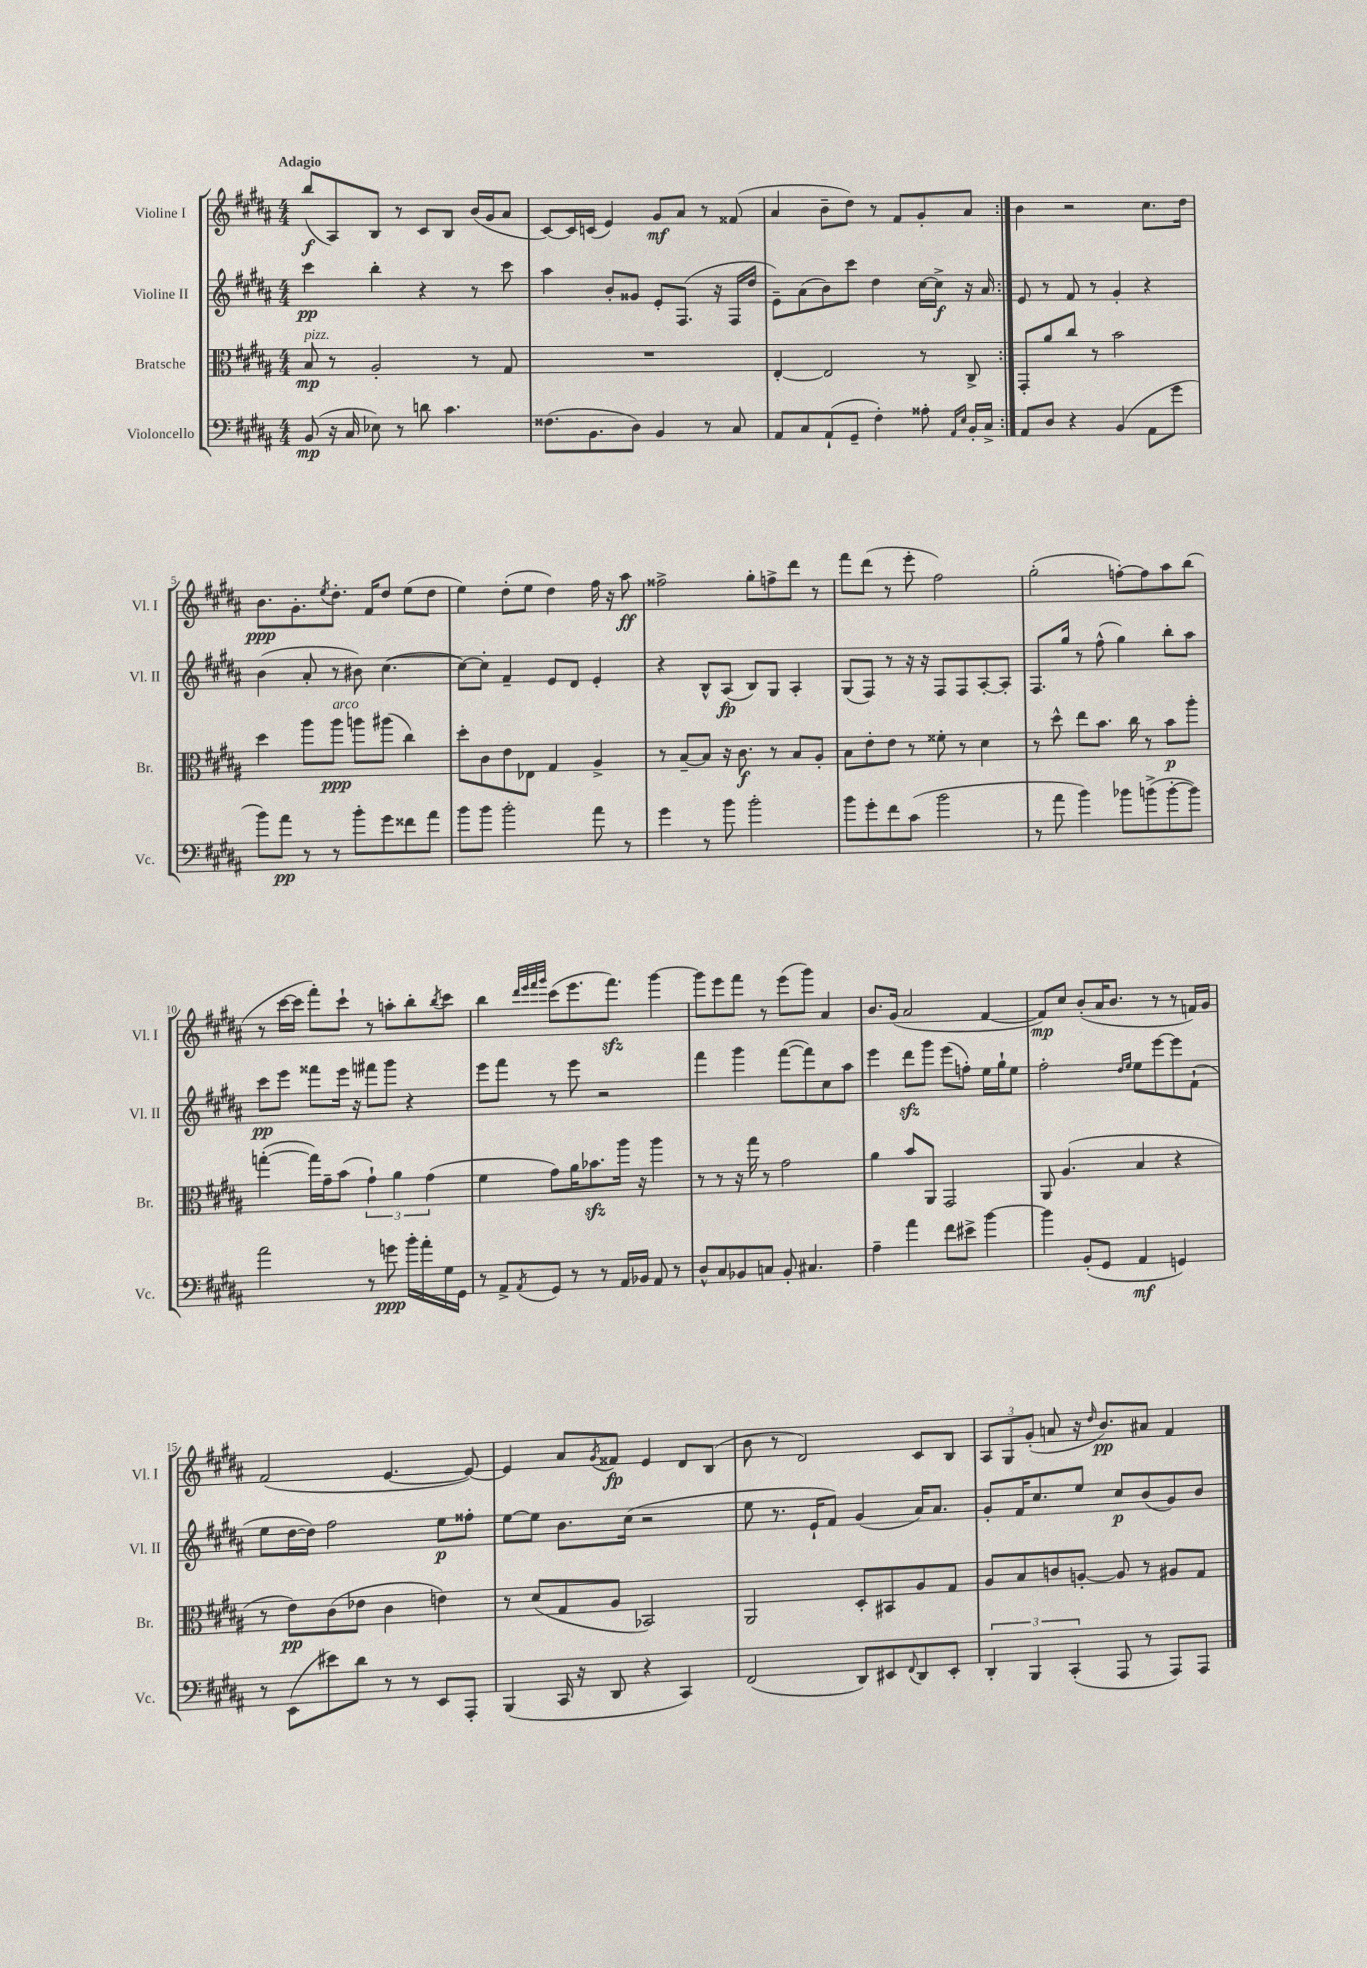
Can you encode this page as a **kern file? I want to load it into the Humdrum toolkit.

**kern	**dynam	**kern	**dynam	**kern	**dynam	**kern	**dynam
*part4	*part4	*part3	*part3	*part2	*part2	*part1	*part1
*staff4	*staff4	*staff3	*staff3	*staff2	*staff2	*staff1	*staff1
*I"Violoncello	*	*I"Bratsche	*	*I"Violine II	*	*I"Violine I	*
*I'Vc.	*	*I'Br.	*	*I'Vl. II	*	*I'Vl. I	*
*clefF4	*	*clefC3	*	*clefG2	*	*clefG2	*
*k[f#c#g#d#a#]	*	*k[f#c#g#d#a#]	*	*k[f#c#g#d#a#]	*	*k[f#c#g#d#a#]	*
*M4/4	*	*M4/4	*	*M4/4	*	*M4/4	*
=1	=1	=1	=1	=1	=1	=1	=1
!	!	!	!	!	!	!LO:TX:a:B:t=Adagio	!
!	!	!LO:TX:a:i:t=pizz.	!	!	!	!	!
(8BB/	mp	8B/	mp	4ccc#\	pp	(8bb/L	f
16r	.	8r	.	.	.	8A#/)	.
16C#/	.	.	.	.	.	.	.
8E-X\)	.	2A#'/	.	4bb'\	.	8B/J	.
8r	.	.	.	.	.	8r	.
8dn\	.	.	.	4r	.	8c#/L	.
4.c#\	.	.	.	.	.	8B/J	.
.	.	8r	.	8r	.	(16b/LL	.
.	.	.	.	.	.	16g#/J	.
.	.	8G#/	.	8ccc#\	.	8a#/J	.
=2	=2	=2	=2	=2	=2	=2	=2
(8.F##X\L	.	1r	.	4aa#\	.	[8c#/L)	.
.	.	.	.	.	.	16c#/L]	.
8.BB\	.	.	.	.	.	(16cn/JJ	.
.	.	.	.	8b'/L	.	4e/)	.
8D#\J)	.	.	.	8g##X/J	.	.	.
4BB/	.	.	.	8e'/L	.	8g#/L	mf
.	.	.	.	(8.F#/J	.	8a#/J	.
8r	.	.	.	.	.	8r	.
.	.	.	.	16r	.	.	.
8C#/	.	.	.	16F#/LL	.	(8f##X/	.
.	.	.	.	16dd#/JJ	.	.	.
=3	=3	=3	=3	=3	=3	=3	=3
8AA#/L	.	[4E'/	.	8e~\L)	.	4a#/	.
8C#/	.	.	.	(8a#\	.	.	.
(8AA#`/	.	2E/]	.	8b\)	.	8b~\L	.
8GG#~/J	.	.	.	8ccc#\J	.	8dd#\J)	.
4F#'\)	.	.	.	4dd#\	.	8r	.
.	.	.	.	.	.	8f#/L	.
8A##X'\	.	8r	.	[16cc#\LL	.	8g#'/	.
.	.	.	.	16cc#^\JJ]	f	.	.
16qqAA#/LL	.	.	.	.	.	.	.
16qqE/JJ	.	.	.	.	.	.	.
16BB'/LL	.	8C#^/	.	16r	.	8a#/J	.
16C#^/JJ	.	.	.	16a#/	.	.	.
=4:|!	=4:|!	=4:|!	=4:|!	=4:|!	=4:|!	=4:|!	=4:|!
8AA#/L	.	8GG#'/L	.	8e/	.	4b\	.
8D#/J	.	8a#/	.	8r	.	.	.
4r	.	8cc#/J	.	8f#/	.	2r	.
.	.	8r	.	8r	.	.	.
(4BB/	.	2b\	.	4g#'/	.	.	.
8AA#\L	.	.	.	4r	.	8.cc#\L	.
8g#\J	.	.	.	.	.	.	.
.	.	.	.	.	.	16dd#\Jk	.
!!LO:LB:g=z
=5	=5	=5	=5	=5	=5	=5	=5
8b\L)	.	4dd#\	.	(4b\	.	8.b\L	ppp
8a#\J	pp	.	.	.	.	.	.
.	.	.	.	.	.	8.g#'\	.
8r	.	8aa#\L	.	8a#'/	.	.	.
.	.	.	.	.	.	8qee/	.
!	!	!LO:TX:a:i:t=arco	!	!	!	!	!
8r	.	8aa#\J	ppp	8r	.	8.dd#'\J	.
8b'\L	.	8aan\L	.	8b#X\)	.	.	.
.	.	.	.	.	.	16f#/KL	.
8g#\	.	(8aa#X\J	.	([4.cc#\	.	8dd#/J	.
8f##X\	.	4cc#\)	.	.	.	(8ee\L	.
8a#\J	.	.	.	.	.	8dd#\J	.
=6	=6	=6	=6	=6	=6	=6	=6
8b\L	.	8dd#'\L	.	8cc#\L_)	.	4ee\)	.
8b\J	.	8c#\	.	8cc#'\J]	.	.	.
2b'\	.	8e\	.	4f#~/	.	(8dd#'\L	.
.	.	8E-X\J	.	.	.	8ee\J	.
.	.	4G#/	.	8e/L	.	4dd#\)	.
.	.	.	.	8d#/J	.	.	.
8a#\	.	4A#^/	.	4e'/	.	16ff#\	.
.	.	.	.	.	.	16r	.
8r	.	.	.	.	.	8aa#\	ff
=7	=7	=7	=7	=7	=7	=7	=7
4g#\	.	8r	.	4r	.	2ff##X^\	.
.	.	[8B~/L	.	.	.	.	.
8r	.	8B/J]	.	8B^^/L	.	.	.
8b\	.	16r	.	(8A#/J	fp	.	.
.	.	8.c#\	f	.	.	.	.
2b'\	.	.	.	8B/L)	.	8gg#'\L	.
.	.	8r	.	8G#/J	.	8ffn^\	.
.	.	8B/L	.	4A#'/	.	8ddd#\J	.
.	.	8A#'/J	.	.	.	8r	.
=8	=8	=8	=8	=8	=8	=8	=8
8b\L	.	8B\L	.	(8G#/L	.	8fff#\L	.
8g#'\	.	8e'\	.	8F#/J)	.	(8ddd#\J	.
8f#\	.	8e\J	.	8r	.	8r	.
(8c#\J	.	8r	.	16r	.	8eee'\	.
.	.	.	.	16r	.	.	.
2b\	.	8f##X'\	.	8F#/L	.	2ff#\)	.
.	.	8r	.	8F#/	.	.	.
.	.	4d#\	.	[8A#'/	.	.	.
.	.	.	.	8A#'/J]	.	.	.
=9	=9	=9	=9	=9	=9	=9	=9
8r	.	8r	.	8.F#/L	.	(2gg#'\	.
8a#\	.	8dd#^^\	.	.	.	.	.
.	.	.	.	16gg#/Jk	.	.	.
4b\)	.	8ee\L	.	8r	.	.	.
.	.	8.b\J	.	(8ff#^^\	.	.	.
8b-X\L	.	.	.	4gg#\)	.	[8ffn'\L)	.
.	.	16cc#\	.	.	.	.	.
(8bn^\	.	8r	.	.	.	8ff\]	.
[8b'\	.	8b\L	p	8bb'\L	.	8aa#\	.
8b\J])	.	8aa#'\J	.	8aa#\J	.	(8bb\J	.
!!LO:LB:g=z
=10	=10	=10	=10	=10	=10	=10	=10
2a#\	.	([4ggn'\	.	8ccc#\L	pp	8r	.
.	.	.	.	8eee\J	.	[16ccc#\LL	.
.	.	.	.	.	.	16ccc#\JJ]	.
.	.	16gg\LL])	.	8fff##X\L	.	8fff#'\L)	.
.	.	16g#~\J	.	.	.	.	.
.	.	(8b\J	.	16eee\Jk	.	8ccc#`\J	.
.	.	.	.	16r	.	.	.
8r	.	6g#`\)	.	8fff#X\L	.	8r	.
8gn\	ppp	.	.	8ggg#\J	.	8aan'\L	.
.	.	6a#\	.	.	.	.	.
16b'\LL	.	.	.	4r	.	8bb'\	.
16a#'\	.	.	.	.	.	.	.
.	.	(6g#\	.	.	.	.	.
.	.	.	.	.	.	8qbb/	.
16G#\	.	.	.	.	.	8ccc#\J	.
16GG#\JJ	.	.	.	.	.	.	.
=11	=11	=11	=11	=11	=11	=11	=11
8r	.	4f#\	.	8eee\L	.	4bb\	.
8AA#^/L	.	.	.	8fff#\J	.	.	.
.	.	.	.	.	.	32qqddd#/LLL	.
.	.	.	.	.	.	32qqeee/	.
.	.	.	.	.	.	32qqfff#/	.
8qAA#/	.	.	.	.	.	32qqggg#/JJJ	.
8GG#/J	.	8g#\L)	.	8r	.	(8ccc#\L	.
8r	.	16a#\K	.	8eee\	.	8.eee\	.
.	.	8.b-Xzz\	.	.	.	.	.
8r	.	.	.	2r	.	.	.
.	.	.	.	.	.	8.fff#zz\J)	.
16AA#/LL	.	16aa#\Jk	.	.	.	.	.
16BB-X/JJ	.	16r	.	.	.	.	.
8AA#/	.	4aa#\	.	.	.	[4ggg#\	.
8r	.	.	.	.	.	.	.
=12	=12	=12	=12	=12	=12	=12	=12
8D#^^/L	.	8r	.	4fff#\	.	8ggg#\L]	.
8C#/	.	8r	.	.	.	8eee\	.
8BB-X/	.	16r	.	4ggg#\	.	8fff#\J	.
.	.	16gg#\	.	.	.	.	.
8Cn/J	.	8r	.	.	.	8r	.
8BB-'/	.	2g#\	.	([8fff#\L	.	(8eee\L	.
4.C#X/	.	.	.	8fff#\])	.	8ggg#\J)	.
.	.	.	.	8cc#\	.	4a#/	.
.	.	.	.	8aa#\J	.	.	.
=13	=13	=13	=13	=13	=13	=13	=13
4A#~\	.	4a#\	.	4eee\	.	8.b/L	.
.	.	.	.	.	.	(16g#/Jk	.
4a#\	.	8b/L	.	8ddd#zz\L	.	2a#/	.
.	.	8AA#/J	.	8ggg#\J	.	.	.
8f#\L	.	2GG#/	.	(8eee\L	.	.	.
8e#X^\J	.	.	.	8ffn'\J)	.	.	.
[4b\	.	.	.	16ee\LL	.	[4f#/	.
.	.	.	.	16gg#`\J	.	.	.
.	.	.	.	8ee\J	.	.	.
=14	=14	=14	=14	=14	=14	=14	=14
4b\]	.	8AA#/	.	2ff#'\	.	8f#/L])	mp
.	.	(4.A#/	.	.	.	8cc#/J	.
(8BB'/L	.	.	.	.	.	(8b'/L	.
8GG#/J	.	.	.	.	.	16a#/K	.
.	.	.	.	.	.	8.b/J	.
.	.	.	.	16qqdd#/LL	.	.	.
.	.	.	.	16qqee/JJ	.	.	.
4AA#/	mf	4B/	.	8ee\L	.	.	.
.	.	.	.	[8eee\	.	8r	.
4GGn/)	.	4r	.	8eee\]	.	8r	.
.	.	.	.	(8f#`\J	.	16fn/LL)	.
.	.	.	.	.	.	16g#/JJ	.
!!LO:LB:g=z
=15	=15	=15	=15	=15	=15	=15	=15
8r	.	8r	.	8ee\L	.	(2f#/	.
(8EE\L	.	8e\L)	pp	[16dd#\L	.	.	.
.	.	.	.	16dd#\JJ])	.	.	.
8e#X\)	.	(8c#\	.	2ff#\	.	.	.
8d#\J	.	8e-X\J	.	.	.	.	.
8r	.	4c#\	.	.	.	[4.e/	.
8r	.	.	.	.	.	.	.
8EE/L	.	4en\)	.	8ee\L	p	.	.
8AAA#'/J	.	.	.	8ff##X'\J	.	8e/_)	.
=16	=16	=16	=16	=16	=16	=16	=16
(4BBB/	.	8r	.	[8ee\L	.	4e/]	.
.	.	(8d#/L	.	8ee\J]	.	.	.
16CC#/	.	8G#/	.	8.b\L	.	8a#/L	.
16r	.	.	.	.	.	.	.
.	.	.	.	.	.	8qg#/	.
8DD#/	.	8A#/J	.	.	.	8f##X/J	fp
.	.	.	.	(16cc#\Jk	.	.	.
4r	.	2BB-X/)	.	2r	.	4e/	.
4CC#/)	.	.	.	.	.	8d#/L	.
.	.	.	.	.	.	(8B/J	.
=17	=17	=17	=17	=17	=17	=17	=17
(2FF#/	.	2AA#/	.	8ee\	.	8b\	.
.	.	.	.	8.r	.	8r	.
.	.	.	.	.	.	2d#/)	.
.	.	.	.	16e`/KL	.	.	.
.	.	.	.	8f#/J)	.	.	.
8DD#/L)	.	8D#'/L	.	(4g#/	.	.	.
8EE#X/	.	8BB#X/	.	.	.	.	.
8qqFF#/	.	.	.	.	.	.	.
8DD#/	.	8A#/	.	16a#/KL)	.	8c#/L	.
.	.	.	.	8.a#/J	.	.	.
8EE#'/J	.	8G#/J	.	.	.	8B/J	.
=18	=18	=18	=18	=18	=18	=18	=18
6DD#'/	.	8A#/L	.	8g#'/L	.	12A#/L	.
.	.	.	.	.	.	12G#/	.
.	.	8B/	.	16f#/K	.	.	.
6BBB/	.	.	.	.	.	(12g#'/J	.
.	.	.	.	8.cc#/	.	.	.
.	.	8cn/	.	.	.	8an/	.
(6CC#'/	.	.	.	.	.	.	.
.	.	[8An'/J	.	8ee/J	.	16r	.
.	.	.	.	.	.	16qqdd#/	.
.	.	.	.	.	.	8.b/L)	pp
8AAA#/	.	8A/]	.	8cc#/L	p	.	.
8r	.	8r	.	(8b/	.	8a#X/J	.
8AAA#/L)	.	8A#X/L	.	8g#/)	.	4f#/	.
8AAA#/J	.	8G#/J	.	8b/J	.	.	.
==	==	==	==	==	==	==	==
*-	*-	*-	*-	*-	*-	*-	*-
